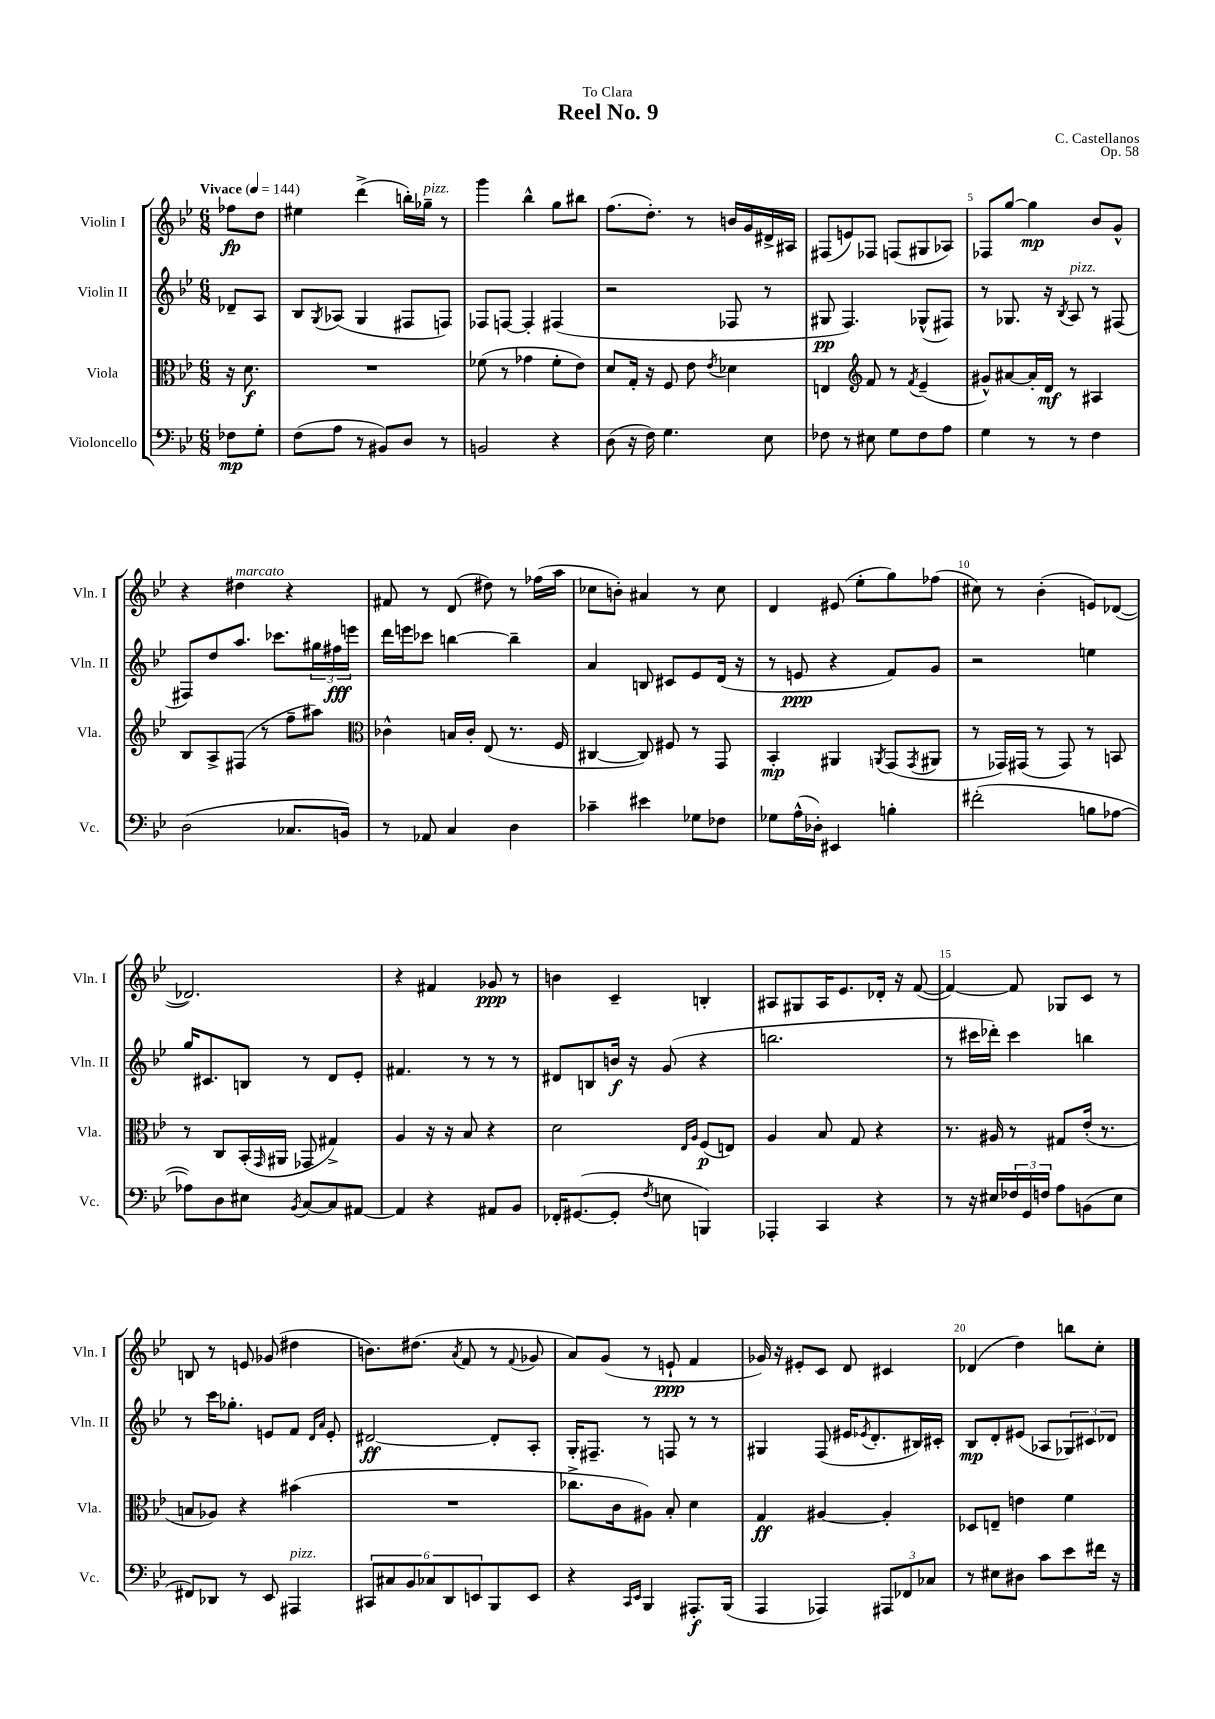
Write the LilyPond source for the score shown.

\header { title = "Reel No. 9" composer = "C. Castellanos" dedication = "To Clara" opus = "Op. 58" }
<<
\new StaffGroup <<
\new Staff = "s0" \with { instrumentName = "Violin I" shortInstrumentName = "Vln. I" } {
    \clef treble \key bes \major \numericTimeSignature \time 6/8 \partial 4 \tempo "Vivace" 4 = 144
    fes''8\fp d''8 |
    eis''4 d'''4->( b''16-.) ges''16--^\markup { \italic "pizz." } r8 |
    g'''4 bes''4-^ g''8 bis''8 |
    f''8.( d''8.-.) r8 b'16 g'16 dis'16-> ais16 |
    fis8( e'8) fes8 f8( gis8 aes8) |
    fes8 g''8~ g''4\mp bes'8 g'8-^ |
    r4 dis''4^\markup { \italic "marcato" } r4 |
    fis'8 r8 d'8( dis''8) r8 fes''16( a''16 |
    ces''8 b'8-.) ais'4 r8 ces''8 |
    d'4 eis'8( ees''8-. g''8) fes''8( |
    cis''8) r8 bes'4-.( e'8) des'8~( |
    des'2.) |
    r4 fis'4 ges'8\ppp r8 |
    b'4 c'4-- b4-. |
    ais8 gis8 ais16 ees'8. des'16-. r16 f'8~( |
    f'4~) f'8 ges8 c'8 r8 |
    b8 r8 e'8 ges'8( dis''4 |
    b'8.) dis''8.( \acciaccatura { a'8 } f'8 r8 \appoggiatura { f'8 } ges'8 |
    a'8) g'8( r8 e'8-!\ppp f'4 |
    ges'16) r16 eis'8-. c'8 d'8 cis'4 |
    des'4( d''4) b''8 c''8-. \bar "|." |
}
\new Staff = "s1" \with { instrumentName = "Violin II" shortInstrumentName = "Vln. II" } {
    \clef treble \key bes \major \numericTimeSignature \time 6/8 \partial 4
    des'8-- a8 |
    bes8 \acciaccatura { g8 } aes8( g4 fis8 f8) |
    fes8 f8~ f4-. fis4( |
    r2 fes8 r8 |
    gis8\pp f4.) ges8-^( fis8) |
    r8 ges8. r16 \acciaccatura { bes8 } a8^\markup { \italic "pizz." } r8 fis8( |
    fis8) d''8 a''8. ces'''8. \tuplet 3/2 { gis''16 fis''16\fff e'''16 } |
    d'''16 e'''16 ces'''8 b''4~ b''4-- |
    a'4 b8 cis'8 ees'8 d'16( r16 |
    r8 e'8\ppp r4 f'8) g'8 |
    r2 e''4 |
    g''16 cis'8. b8 r8 d'8 ees'8-. |
    fis'4. r8 r8 r8 |
    dis'8 b8 b'16\f r16 g'8( r4 |
    b''2. |
    r8 cis'''16 des'''16-.) cis'''4 b''4 |
    r8 c'''16 ges''8.-. e'8 f'8 \grace { d'16 a'16 } e'8-. |
    dis'2~\ff dis'8-. a8-. |
    g16-. fis8.-- r8 f8 r8 r8 |
    gis4 f8( eis'16 \acciaccatura { ees'8 } d'8.-. bis16) cis'16-. |
    bes8\mp d'8-. eis'8( aes8 \tuplet 3/2 { ges8) cis'8 des'8 } \bar "|." |
}
\new Staff = "s2" \with { instrumentName = "Viola" shortInstrumentName = "Vla." } {
    \clef alto \key bes \major \numericTimeSignature \time 6/8 \partial 4
    r16 d'8.\f |
    R2. |
    fes'8( r8 ges'4 fes'8-. ees'8) |
    d'8 g16-. r16 f8 ees'8 \acciaccatura { ees'8 } des'4 |
    e4 \clef treble f'8 r8 \acciaccatura { f'8 } ees'4--( |
    gis'8-^) ais'8~ ais'16-. d'16\mf r8 ais4 |
    bes8 a8-> fis8( r8 f''8-- ais''8) |
    \clef alto ces'4-^ b16 ces'16-. ees8( r8. f16 |
    cis4~ cis8) fis8 r8 g,8 |
    bes,4-.\mp ais,4 \acciaccatura { a,8 } g,8( \acciaccatura { g,8 } ais,8 |
    r8 ges,16) gis,16( r8 gis,8) r8 b,8 |
    r8 c8 bes,16-.( \grace { g,16 } ais,16 ges,8 gis4->) |
    a4 r16 r16 bes8 r4 |
    d'2 \grace { ees16 a16 } f8\p( e8) |
    a4 bes8 g8 r4 |
    r8. ais16 r8 gis8 ees'16-.( r8. |
    b8 aes8) r4 bis'4( |
    R2. |
    ces''8.-> c'16 ais8) bes8-. d'4 |
    g4\ff ais4~ ais4-. |
    des8 e8-- e'4 f'4 \bar "|." |
}
\new Staff = "s3" \with { instrumentName = "Violoncello" shortInstrumentName = "Vc." } {
    \clef bass \key bes \major \numericTimeSignature \time 6/8 \partial 4
    fes8\mp g8-. |
    f8( a8 r8 bis,8) d8 r8 |
    b,2 r4 |
    d8( r16 f16) g4. ees8 |
    fes8 r8 eis8 g8 fes8 a8 |
    g4 r8 r8 f4 |
    d2( ces8. b,16) |
    r8 aes,8 c4 d4 |
    ces'4-- eis'4 ges8 fes8 |
    ges8 a16-^( des16-.) eis,4 b4-. |
    fis'2-.( b8 aes8~ |
    aes8) d8 eis8 \acciaccatura { bes,8 } c8~ c8 ais,8~ |
    ais,4 r4 ais,8 bes,8 |
    fes,16-. gis,8.~( gis,8-. \acciaccatura { f8 } e8 b,,4) |
    aes,,4-. c,4 r4 |
    r8 r16 eis16 \tuplet 3/2 { fes16 g,16 f16 } a8 b,8( eis8 |
    fis,8) des,8 r8 ees,8 ais,,4^\markup { \italic "pizz." } |
    \tuplet 6/4 { cis,8 cis8 bes,8 ces8 d,8 e,8 } bes,,8 e,8 |
    r4 \grace { c,16 ees,16 } bes,,4 ais,,8.-.\f bes,,16( |
    a,,4 aes,,4) \tuplet 3/2 { ais,,8 fes,8 ces8 } |
    r8 eis8 dis8 c'8 ees'8 fis'16 r16 \bar "|." |
}
>>
>>
\layout { \context { \Score \override BarNumber.break-visibility = ##(#f #t #t) barNumberVisibility = #(every-nth-bar-number-visible 5) } }
